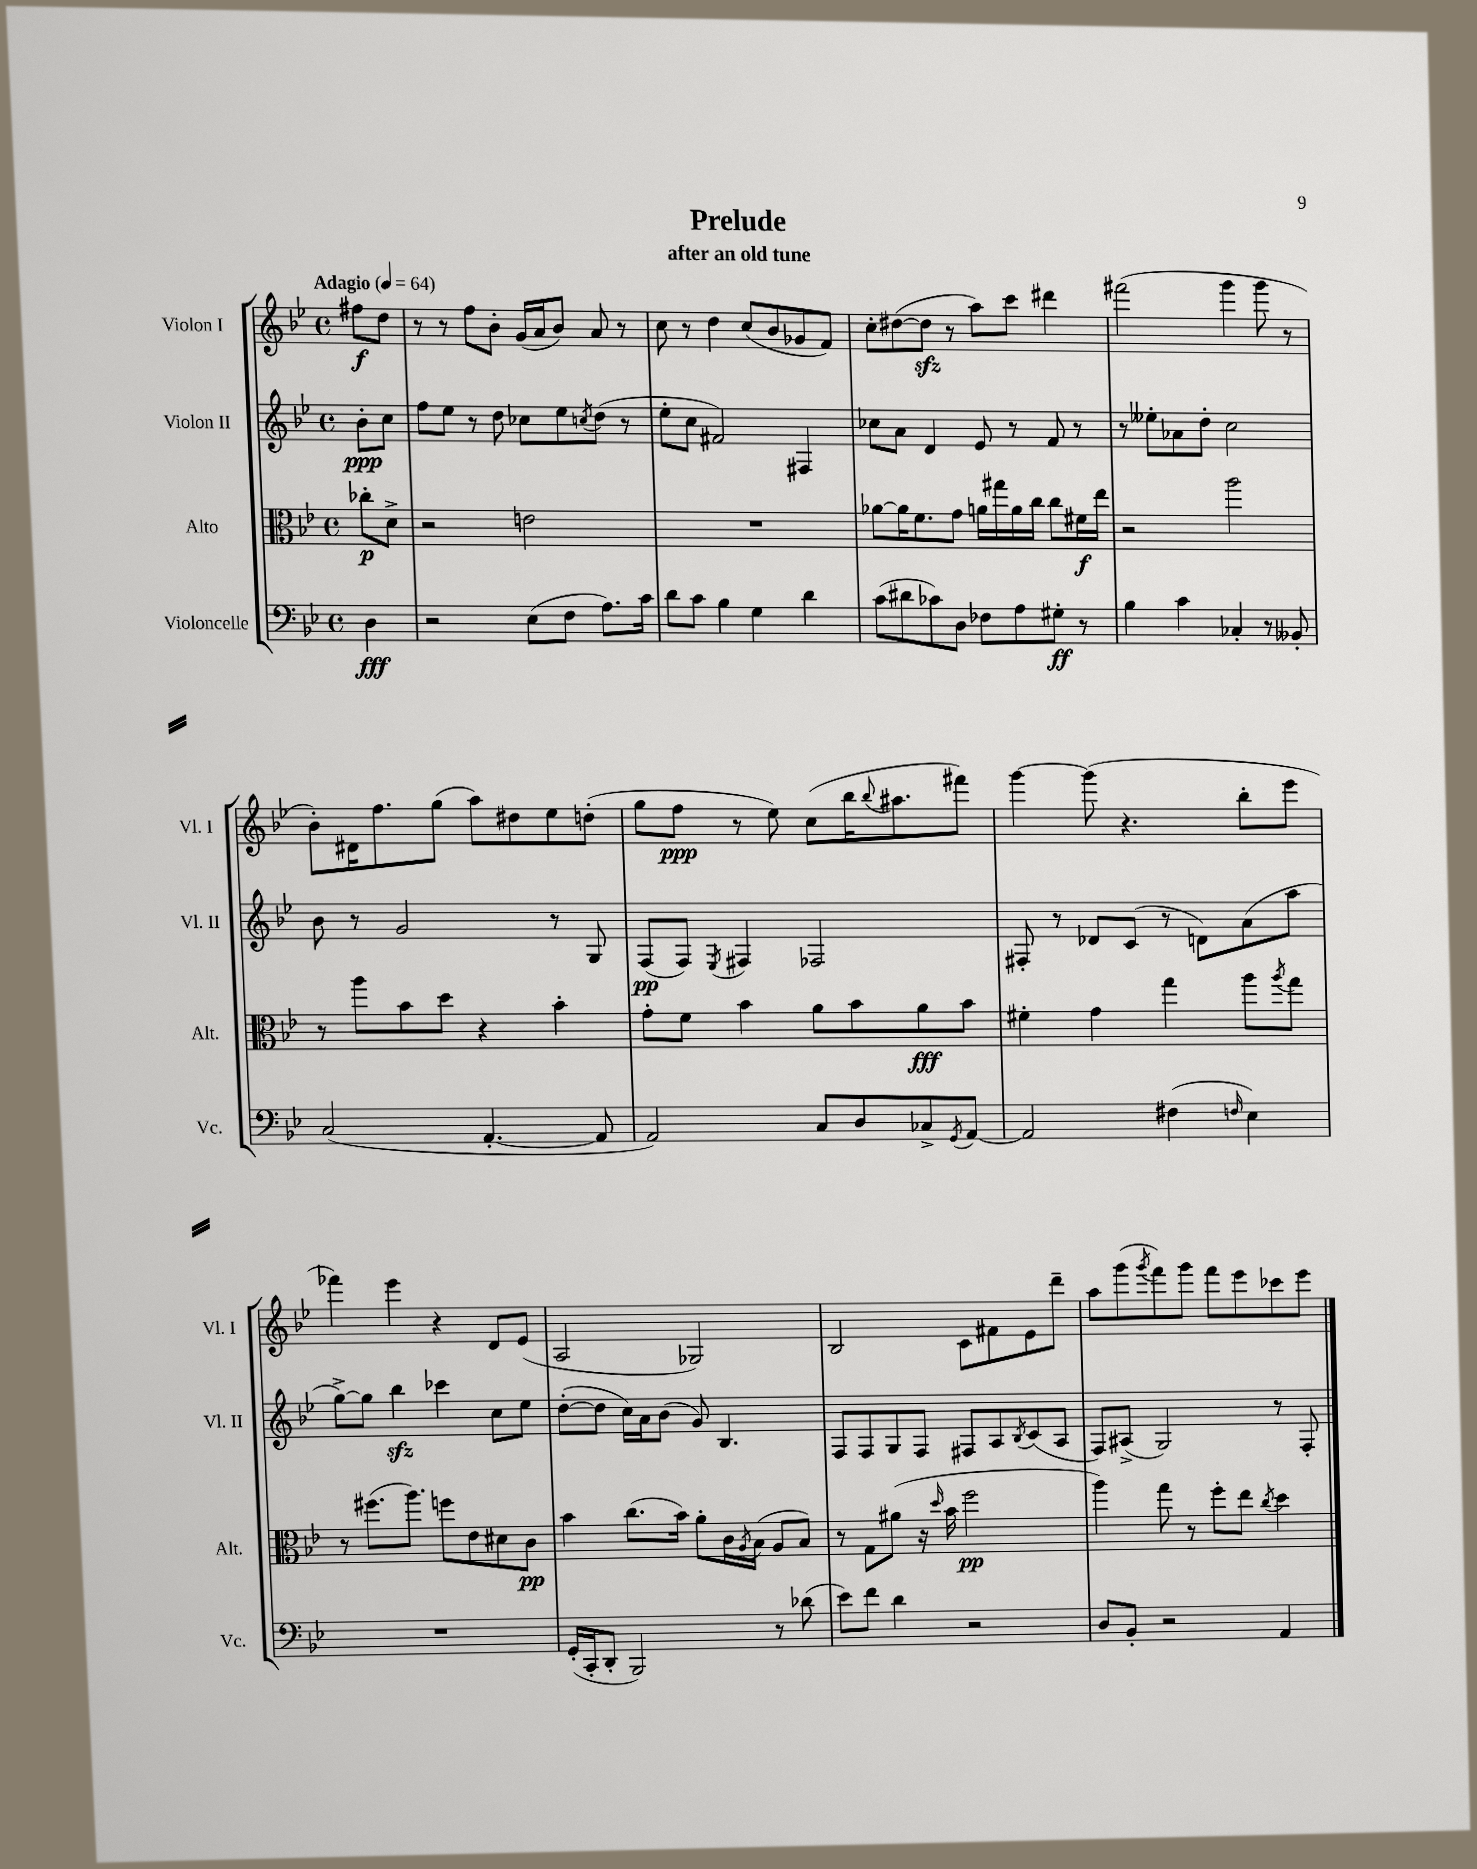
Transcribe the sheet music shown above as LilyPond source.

\header { title = "Prelude" subtitle = "after an old tune" }
<<
\new StaffGroup <<
\new Staff = "s0" \with { instrumentName = "Violon I" shortInstrumentName = "Vl. I" } {
    \clef treble \key bes \major \defaultTimeSignature \time 4/4 \partial 4 \tempo "Adagio" 4 = 64
    fis''8\f d''8 |
    r8 r8 f''8 bes'8-. g'16( a'16 bes'8) a'8 r8 |
    c''8 r8 d''4 c''8( bes'8 ges'8 f'8) |
    c''8-. dis''8~( dis''8\sfz r8 a''8) c'''8 dis'''4 |
    fis'''2( g'''4 g'''8 r8 |
    bes'8-.) dis'16 f''8. g''8( a''8) dis''8 ees''8 d''8-.( |
    g''8 f''8\ppp r8 ees''8) c''8( bes''16 \appoggiatura { bes''8 } ais''8. fis'''8) |
    g'''4~ g'''8( r4. bes''8-. ees'''8 |
    fes'''4) ees'''4 r4 d'8 ees'8( |
    a2 ges2) |
    bes2 c'8 fis'8 ees'8 d'''8-- |
    a''8 g'''8( \acciaccatura { g'''8 } f'''8) g'''8 f'''8 ees'''8 ces'''8 ees'''8 \bar "|." |
}
\new Staff = "s1" \with { instrumentName = "Violon II" shortInstrumentName = "Vl. II" } {
    \clef treble \key bes \major \defaultTimeSignature \time 4/4 \partial 4
    bes'8-.\ppp c''8 |
    f''8 ees''8 r8 d''8 ces''8 ees''8 \acciaccatura { c''8 } d''8( r8 |
    ees''8-. c''8 fis'2) fis4 |
    ces''8 a'8 d'4 ees'8 r8 f'8 r8 |
    r8 eeses''8-. aes'8 d''8-. c''2 |
    bes'8 r8 g'2 r8 g8 |
    f8\pp( f8) \acciaccatura { ees8 } fis4 fes2 |
    fis8-. r8 des'8 c'8( r8 d'8) a'8( a''8 |
    g''8~->) g''8 bes''4\sfz ces'''4 c''8 ees''8 |
    d''8~-.( d''8 c''16) a'16 bes'8( g'8) bes4. |
    f8 f8 g8 f8 fis8 a8 \acciaccatura { bes8 } c'8( a8 |
    f8) ais8->( g2) r8 f8-. \bar "|." |
}
\new Staff = "s2" \with { instrumentName = "Alto" shortInstrumentName = "Alt." } {
    \clef alto \key bes \major \defaultTimeSignature \time 4/4 \partial 4
    ces''8-.\p d'8-> |
    r2 e'2 |
    R1 |
    aes'8~ aes'16 f'8. g'8 a'16 gis''16 a'16 c''16 c''8 fis'16\f ees''16 |
    r2 a''2 |
    r8 a''8 bes'8 d''8 r4 bes'4-. |
    g'8-. f'8 bes'4 a'8 bes'8 a'8\fff bes'8 |
    fis'4-. g'4 g''4 a''8 \acciaccatura { a''8 } g''8 |
    r8 fis''8.( a''8.) f''8 ees'8 dis'8 c'8\pp |
    bes'4 c''8.( bes'16) a'8-. c'16 \acciaccatura { a8 } bes16( a8 bes8) |
    r8 g8 ais'8( r16 \grace { d''16 } bes'16 f''2\pp |
    a''4) g''8 r8 f''8-. ees''8 \acciaccatura { c''8 } d''4 \bar "|." |
}
\new Staff = "s3" \with { instrumentName = "Violoncelle" shortInstrumentName = "Vc." } {
    \clef bass \key bes \major \defaultTimeSignature \time 4/4 \partial 4
    d4\fff |
    r2 ees8( f8 a8.) c'16 |
    d'8 c'8 bes4 g4 d'4 |
    c'8( dis'8 ces'8) d8 fes8 a8 gis8-.\ff r8 |
    bes4 c'4 ces4-. r8 beses,8-. |
    c2( a,4.~-. a,8 |
    a,2) c8 d8 ces8-> \acciaccatura { g,8 } a,8~ |
    a,2 fis4( \grace { f16 } ees4) |
    R1 |
    g,16-.( c,16-. d,8-. bes,,2) r8 des'8( |
    ees'8) f'8 d'4 r2 |
    d8 bes,8-. r2 a,4 \bar "|." |
}
>>
>>
\layout { \context { \Score \remove "Bar_number_engraver" } }
